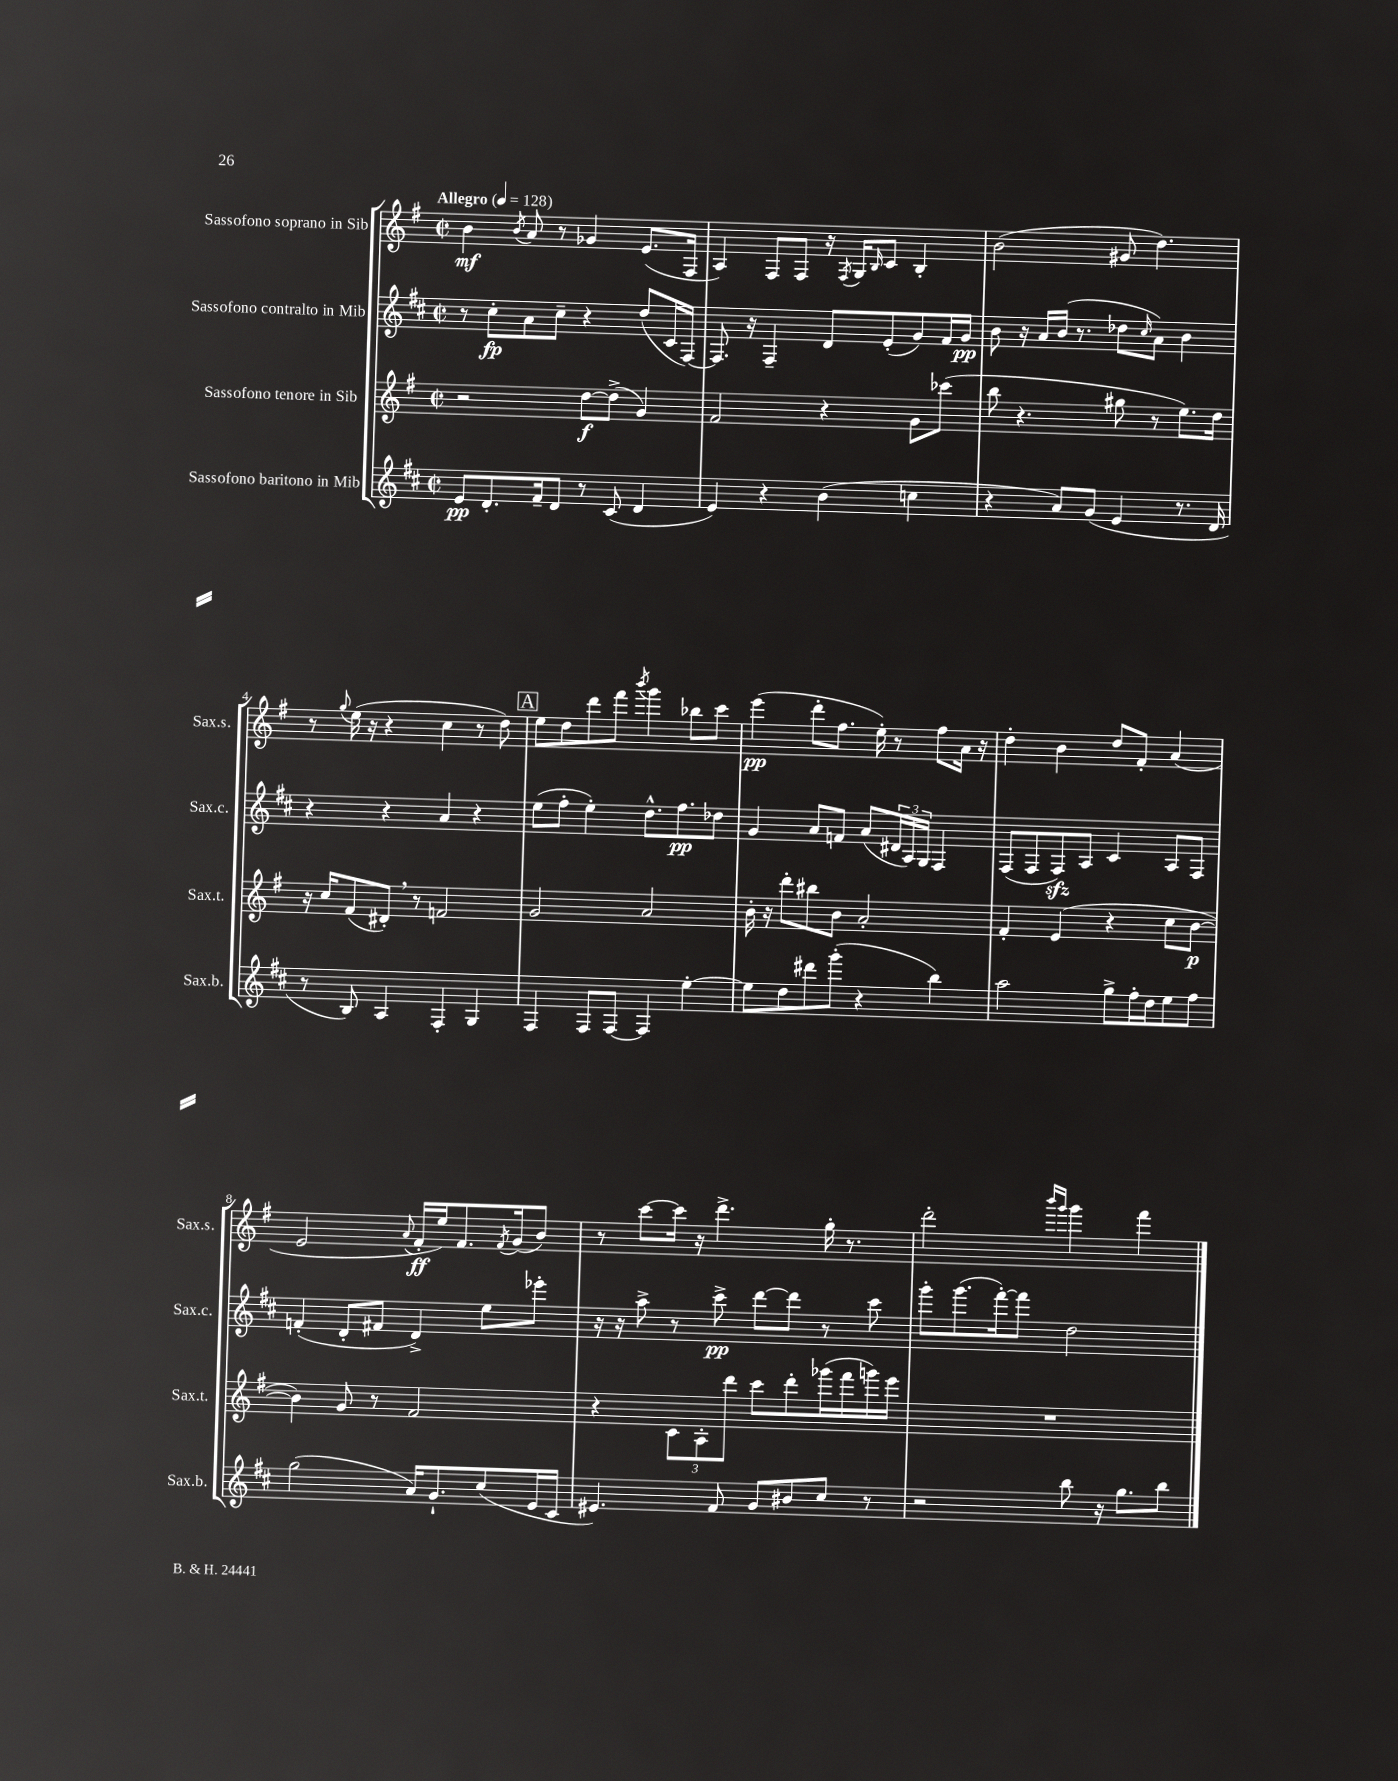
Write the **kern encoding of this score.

**kern	**dynam	**kern	**dynam	**kern	**dynam	**kern	**dynam
*part4	*part4	*part3	*part3	*part2	*part2	*part1	*part1
*staff4	*staff4	*staff3	*staff3	*staff2	*staff2	*staff1	*staff1
*I"Sassofono baritono in Mib	*	*I"Sassofono tenore in Sib	*	*I"Sassofono contralto in Mib	*	*I"Sassofono soprano in Sib	*
*I'Sax.b.	*	*I'Sax.t.	*	*I'Sax.c.	*	*I'Sax.s.	*
*clefG2	*	*clefG2	*	*clefG2	*	*clefG2	*
*k[f#c#]	*	*k[f#]	*	*k[f#c#]	*	*k[f#]	*
*M2/2	*	*M2/2	*	*M2/2	*	*M2/2	*
*met(c|)	*	*met(c|)	*	*met(c|)	*	*met(c|)	*
*MM128	*	*MM128	*	*MM128	*	*MM128	*
=1	=1	=1	=1	=1	=1	=1	=1
!	!	!	!	!	!	!LO:TX:a:B:t=Allegro	!
8e/L	pp	2r	.	8r	.	4b\	mf
8.d'/	.	.	.	8cc#'\L	fp	.	.
.	.	.	.	.	.	8qb/	.
.	.	.	.	8a\	.	8a/	.
16f#~/k	.	.	.	.	.	.	.
8d/J	.	.	.	8cc#~\J	.	8r	.
8r	.	[8dd\L	f	4r	.	4g-X/	.
(8c#/	.	(8dd^\J]	.	.	.	.	.
4d/	.	4g/)	.	(8dd/L	.	(8.e/L	.
.	.	.	.	16c#/L	.	.	.
.	.	.	.	[16F#/JJ)	.	16F#/Jk	.
=2	=2	=2	=2	=2	=2	=2	=2
4e/)	.	2f#/	.	8.F#/]	.	4A/)	.
.	.	.	.	16r	.	.	.
4r	.	.	.	4F#~/	.	8F#/L	.
.	.	.	.	.	.	8F#/J	.
(4b\	.	4r	.	8d/L	.	16r	.
.	.	.	.	.	.	8qF#/	.
.	.	.	.	.	.	16G/KL	.
.	.	.	.	.	.	16qqB/	.
.	.	.	.	(8e'/	.	8c/J	.
4ccn\	.	8g\L	.	8g/)	.	4B'/	.
.	.	(8ccc-X\J	.	16f#/L	.	.	.
.	.	.	.	16g/JJ	pp	.	.
=3	=3	=3	=3	=3	=3	=3	=3
4r	.	8bb\	.	8b\	.	(2b\	.
.	.	4.r	.	16r	.	.	.
.	.	.	.	16a/LL	.	.	.
8a/L)	.	.	.	(16b/JJ	.	.	.
.	.	.	.	8.r	.	.	.
(8g/J	.	.	.	.	.	.	.
4e/	.	8gg#X\	.	8dd-X\L	.	8g#X/	.
.	.	.	.	16qqcc#/	.	.	.
.	.	8r	.	8a\J)	.	4.dd\)	.
8.r	.	8.ee\L)	.	4b\	.	.	.
16d/	.	16dd\Jk	.	.	.	.	.
!!LO:LB:g=z
=4	=4	=4	=4	=4	=4	=4	=4
8r	.	16r	.	4r	.	8r	.
.	.	16cc/KL	.	.	.	.	.
.	.	.	.	.	.	8qqgg/	.
8B/)	.	(8f#/	.	.	.	(16ee\	.
.	.	.	.	.	.	16r	.
4A/	.	8d#X',/J)	.	4r	.	4r	.
.	.	8r	.	.	.	.	.
4F#'/	.	2fn/	.	4a/	.	4cc\	.
4G/	.	.	.	4r	.	8r	.
.	.	.	.	.	.	8dd\)	.
!!LO:REH:place=s1:t=A
=5	=5	=5	=5	=5	=5	=5	=5
4F#/	.	2g/	.	(8ee\L	.	8ee\L	.
.	.	.	.	8ff#'\J	.	8dd\	.
8F#/L	.	.	.	4ee'\)	.	8ddd\	.
[8F#/J	.	.	.	.	.	8fff#\J	.
.	.	.	.	.	.	8qbbb/	.
4F#/]	.	2a/	.	8.dd^^\L	.	4ggg\	.
.	.	.	.	8.ff#\	pp	.	.
[4ee'\	.	.	.	.	.	8bb-X\L	.
.	.	.	.	8dd-X\J	.	8ccc\J	.
=6	=6	=6	=6	=6	=6	=6	=6
8ee\L]	.	16b'\	.	4g/	.	(4eee\	pp
.	.	16r	.	.	.	.	.
8dd\	.	8ddd'\L	.	.	.	.	.
8ddd#X\	.	8bb#X\	.	8a/L	.	8ddd'\L	.
(8ggg'\J	.	8b\J	.	8fn/J	.	8.ff#\J	.
4r	.	2a'/	.	(8a/L	.	.	.
.	.	.	.	.	.	16ee'\)	.
.	.	.	.	24d#X/L	.	8r	.
.	.	.	.	24A/)	.	.	.
.	.	.	.	24G/JJ	.	.	.
4bb\)	.	.	.	4F#/	.	8ff#\L	.
.	.	.	.	.	.	16a\Jk	.
.	.	.	.	.	.	16r	.
=7	=7	=7	=7	=7	=7	=7	=7
2aa\	.	4f#'/	.	(8F#/L	.	4dd'\	.
.	.	.	.	8F#/	.	.	.
.	.	(4e/	.	8F#zz/)	.	4b\	.
.	.	.	.	8A/J	.	.	.
8gg^\L	.	4r	.	4c#/	.	8dd/L	.
16ff#'\L	.	.	.	.	.	8f#'/J	.
16dd\J	.	.	.	.	.	.	.
8ee\	.	8cc\L	.	8A/L	.	(4a/	.
8ff#\J	.	[8b\J	p	8F#/J	.	.	.
!!LO:LB:g=z
=8	=8	=8	=8	=8	=8	=8	=8
(2gg\	.	4b\])	.	(4fn'/	.	2e/	.
.	.	8g/	.	8d'/L	.	.	.
.	.	8r	.	8f#X/J	.	.	.
.	.	.	.	.	.	8qqa/	.
16a/KL)	.	2f#/	.	4d^/)	.	16f#'/LL	ff
8.g`/	.	.	.	.	.	16ee/J)	.
.	.	.	.	.	.	8.f#/	.
(8cc#/	.	.	.	8ee\L	.	.	.
.	.	.	.	.	.	8qf#/	.
.	.	.	.	.	.	(16g/k	.
16e/L	.	.	.	8eee-X'\J	.	8b/J)	.
16c#/JJ	.	.	.	.	.	.	.
=9	=9	=9	=9	=9	=9	=9	=9
4.e#X/)	.	4r	.	16r	.	8r	.
.	.	.	.	16r	.	.	.
.	.	.	.	8aa^\	.	[8ccc\L	.
.	.	12c\L	.	8r	.	16ccc\Jk]	.
.	.	.	.	.	.	16r	.
.	.	12A'\	.	.	.	.	.
8f#/	.	.	.	8ccc#^\	pp	4.ddd^\	.
.	.	12ddd\J	.	.	.	.	.
8g/L	.	8ccc\L	.	[8ddd\L	.	.	.
8b#X/	.	8ddd'\	.	8ddd\J]	.	.	.
8cc#/J	.	(16ggg-X\L	.	8r	.	16gg'\	.
.	.	16fff#\	.	.	.	8.r	.
8r	.	16gggn\)	.	8ccc#\	.	.	.
.	.	16eee\JJ	.	.	.	.	.
=10	=10	=10	=10	=10	=10	=10	=10
2r	.	1r	.	8ggg'\L	.	2ddd'\	.
.	.	.	.	(8.ggg\	.	.	.
.	.	.	.	[16fff#'\k)	.	.	.
.	.	.	.	8fff#\J]	.	.	.
.	.	.	.	.	.	16qqbbb/LL	.
.	.	.	.	.	.	16qqggg/JJ	.
8bb\	.	.	.	2dd\	.	4ggg\	.
16r	.	.	.	.	.	.	.
8.gg\L	.	.	.	.	.	.	.
.	.	.	.	.	.	4fff#\	.
8bb\J	.	.	.	.	.	.	.
==	==	==	==	==	==	==	==
*-	*-	*-	*-	*-	*-	*-	*-
